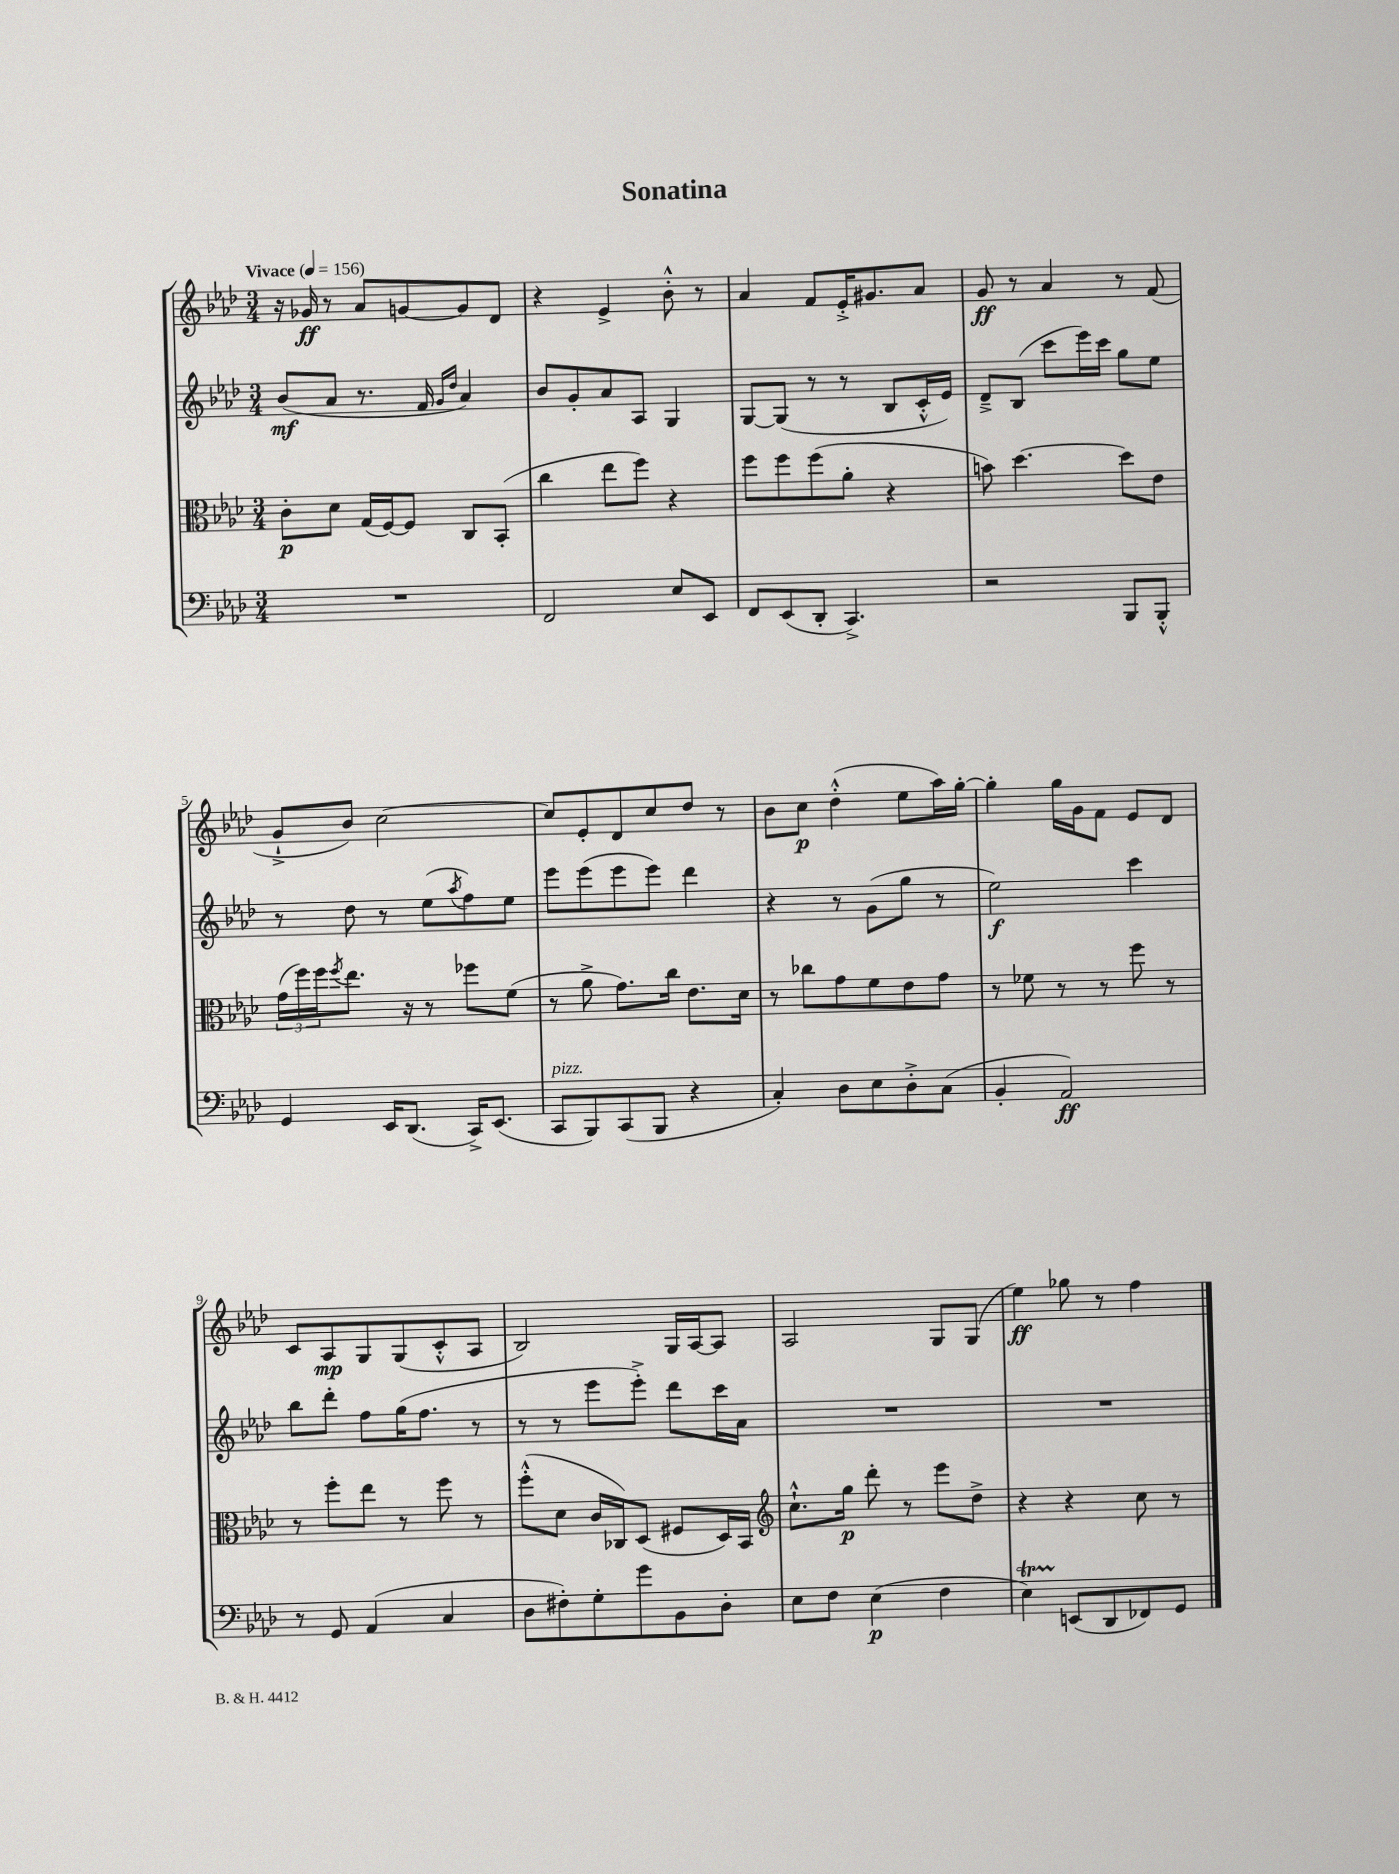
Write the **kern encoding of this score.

**kern	**dynam	**kern	**dynam	**kern	**dynam	**kern	**dynam
*part4	*part4	*part3	*part3	*part2	*part2	*part1	*part1
*staff4	*staff4	*staff3	*staff3	*staff2	*staff2	*staff1	*staff1
*clefF4	*	*clefC3	*	*clefG2	*	*clefG2	*
*k[b-e-a-d-]	*	*k[b-e-a-d-]	*	*k[b-e-a-d-]	*	*k[b-e-a-d-]	*
*M3/4	*	*M3/4	*	*M3/4	*	*M3/4	*
*MM156	*	*MM156	*	*MM156	*	*MM156	*
=1	=1	=1	=1	=1	=1	=1	=1
!	!	!	!	!	!	!LO:TX:a:B:t=Vivace	!
2.r	.	8c'\L	p	(8b-/L	mf	16r	.
.	.	.	.	.	.	16g-X/	ff
.	.	8d-\J	.	8a-/J	.	8r	.
.	.	(16G/LL	.	8.r	.	8a-/L	.
.	.	[16F/J)	.	.	.	.	.
.	.	8F/J]	.	.	.	[8gn/	.
.	.	.	.	16f/	.	.	.
.	.	.	.	16qqg/LL	.	.	.
.	.	.	.	16qqdd-/JJ	.	.	.
.	.	8C/L	.	4a-/)	.	8g/]	.
.	.	(8BB-'/J	.	.	.	8d-/J	.
=2	=2	=2	=2	=2	=2	=2	=2
2FF/	.	4cc\	.	8b-/L	.	4r	.
.	.	.	.	8g'/	.	.	.
.	.	8ee-\L	.	8a-/	.	4e-^/	.
.	.	8ff\J)	.	8A-/J	.	.	.
8E-/L	.	4r	.	4G/	.	8b-'^^\	.
8EE-/J	.	.	.	.	.	8r	.
=3	=3	=3	=3	=3	=3	=3	=3
8FF/L	.	8ff\L	.	[8G/L	.	4a-/	.
(8EE-/	.	8ff\	.	(8G/J]	.	.	.
8DD-'/J	.	(8ff\	.	8r	.	8f/L	.
4.CC^/)	.	8a-'\J	.	8r	.	16e-'^/K	.
.	.	.	.	.	.	8.g#X/	.
.	.	4r	.	8B-/L	.	.	.
.	.	.	.	16c'^^/L	.	8a-/J	.
.	.	.	.	16e-/JJ)	.	.	.
=4	=4	=4	=4	=4	=4	=4	=4
2r	.	8bn\)	.	8d-~^/L	.	8g/	ff
.	.	[4.dd-\	.	(8B-/J	.	8r	.
.	.	.	.	8ccc\L	.	4a-/	.
.	.	.	.	16eee-\L)	.	.	.
.	.	.	.	16ccc\JJ	.	.	.
8BBB-/L	.	8dd-\L]	.	8gg\L	.	8r	.
8BBB-'^^/J	.	8e-\J	.	8ee-\J	.	(8f/	.
!!LO:LB:g=z
=5	=5	=5	=5	=5	=5	=5	=5
4GG/	.	(24g\LL	.	8r	.	8g`^/L	.
.	.	24ff\)	.	.	.	.	.
.	.	24ff\J	.	.	.	.	.
.	.	8qff/	.	.	.	.	.
.	.	8.ee-\J	.	8dd-\	.	8b-/J)	.
16EE-/KL	.	.	.	8r	.	[2cc\	.
(8.DD-/J	.	16r	.	.	.	.	.
.	.	8r	.	(8ee-\L	.	.	.
.	.	.	.	8qaa-/	.	.	.
16CC^/KL)	.	8ff-X\L	.	8ff\)	.	.	.
(8.EE-/J	.	.	.	.	.	.	.
.	.	(8f\J	.	8ee-\J	.	.	.
=6	=6	=6	=6	=6	=6	=6	=6
!LO:TX:a:i:t=pizz.	!	!	!	!	!	!	!
8CC/L	.	8r	.	8eee-\L	.	8cc/L]	.
8BBB-/)	.	8a-^\	.	(8eee-\	.	8e-'/	.
(8CC/	.	8.g\L)	.	8eee-\	.	8d-/	.
8BBB-/J	.	.	.	8eee-\J)	.	8cc/	.
.	.	16cc\Jk	.	.	.	.	.
4r	.	8.e-\L	.	4ddd-\	.	8dd-/J	.
.	.	.	.	.	.	8r	.
.	.	16d-\Jk	.	.	.	.	.
=7	=7	=7	=7	=7	=7	=7	=7
4C'/)	.	8r	.	4r	.	8b-\L	.
.	.	8cc-X\L	.	.	.	8cc\J	p
8D-\L	.	8g\	.	8r	.	(4dd-'^^\	.
8E-\	.	8f\	.	(8g\L	.	.	.
8D-'^\	.	8e-\	.	8gg\J	.	8ee-\L	.
(8C\J	.	8g\J	.	8r	.	16aa-\L)	.
.	.	.	.	.	.	[16gg'\JJ	.
=8	=8	=8	=8	=8	=8	=8	=8
4BB-'/	.	8r	.	2ee-\)	f	4gg'\]	.
.	.	8f-X\	.	.	.	.	.
2AA-/)	ff	8r	.	.	.	16gg\LL	.
.	.	.	.	.	.	16g\J	.
.	.	8r	.	.	.	8f\J	.
.	.	8ff\	.	4ccc\	.	8e-/L	.
.	.	8r	.	.	.	8d-/J	.
!!LO:LB:g=z
=9	=9	=9	=9	=9	=9	=9	=9
8r	.	8r	.	8bb-\L	.	8c/L	.
8GG/	.	8ff'\L	.	8ddd-'\J	.	8A-/	mp
(4AA-/	.	8ee-\J	.	8ff\L	.	8G/	.
.	.	8r	.	(16gg\K	.	(8G/	.
.	.	.	.	8.ff\J	.	.	.
4C/	.	8ff\	.	.	.	8c'^^/	.
.	.	8r	.	8r	.	8A-/J	.
=10	=10	=10	=10	=10	=10	=10	=10
8D-\L	.	(8ff'^^\L	.	8r	.	2B-/)	.
8F#X'\)	.	8d-\J	.	8r	.	.	.
8G'\	.	16c/LL	.	8eee-\L	.	.	.
.	.	16C-X/J)	.	.	.	.	.
8g\	.	(8D-/J	.	8eee-'^\J)	.	.	.
8BB-\	.	8F#X/L	.	8ddd-\L	.	16G/LL	.
.	.	.	.	.	.	[16A-/J	.
8D-'\J	.	16D-/L)	.	16ccc\L	.	8A-/J]	.
.	.	16BB-/JJ	.	16a-\JJ	.	.	.
=11	=11	=11	=11	=11	=11	=11	=11
*	*	*clefG2	*	*	*	*	*
8E-\L	.	8.cc`^^\L	.	2.r	.	2A-/	.
8F\J	.	.	.	.	.	.	.
.	.	16gg\Jk	p	.	.	.	.
(4E-\	p	8ddd-'\	.	.	.	.	.
.	.	8r	.	.	.	.	.
4F\	.	8eee-\L	.	.	.	8G/L	.
.	.	8dd-^\J	.	.	.	(8G/J	.
=12	=12	=12	=12	=12	=12	=12	=12
4E-T\)	.	4r	.	2.r	.	4ee-\)	ff
(8EEn/L	.	4r	.	.	.	8gg-X\	.
8DD-/	.	.	.	.	.	8r	.
8FF-X/)	.	8cc\	.	.	.	4ff\	.
8GG/J	.	8r	.	.	.	.	.
==	==	==	==	==	==	==	==
*-	*-	*-	*-	*-	*-	*-	*-
